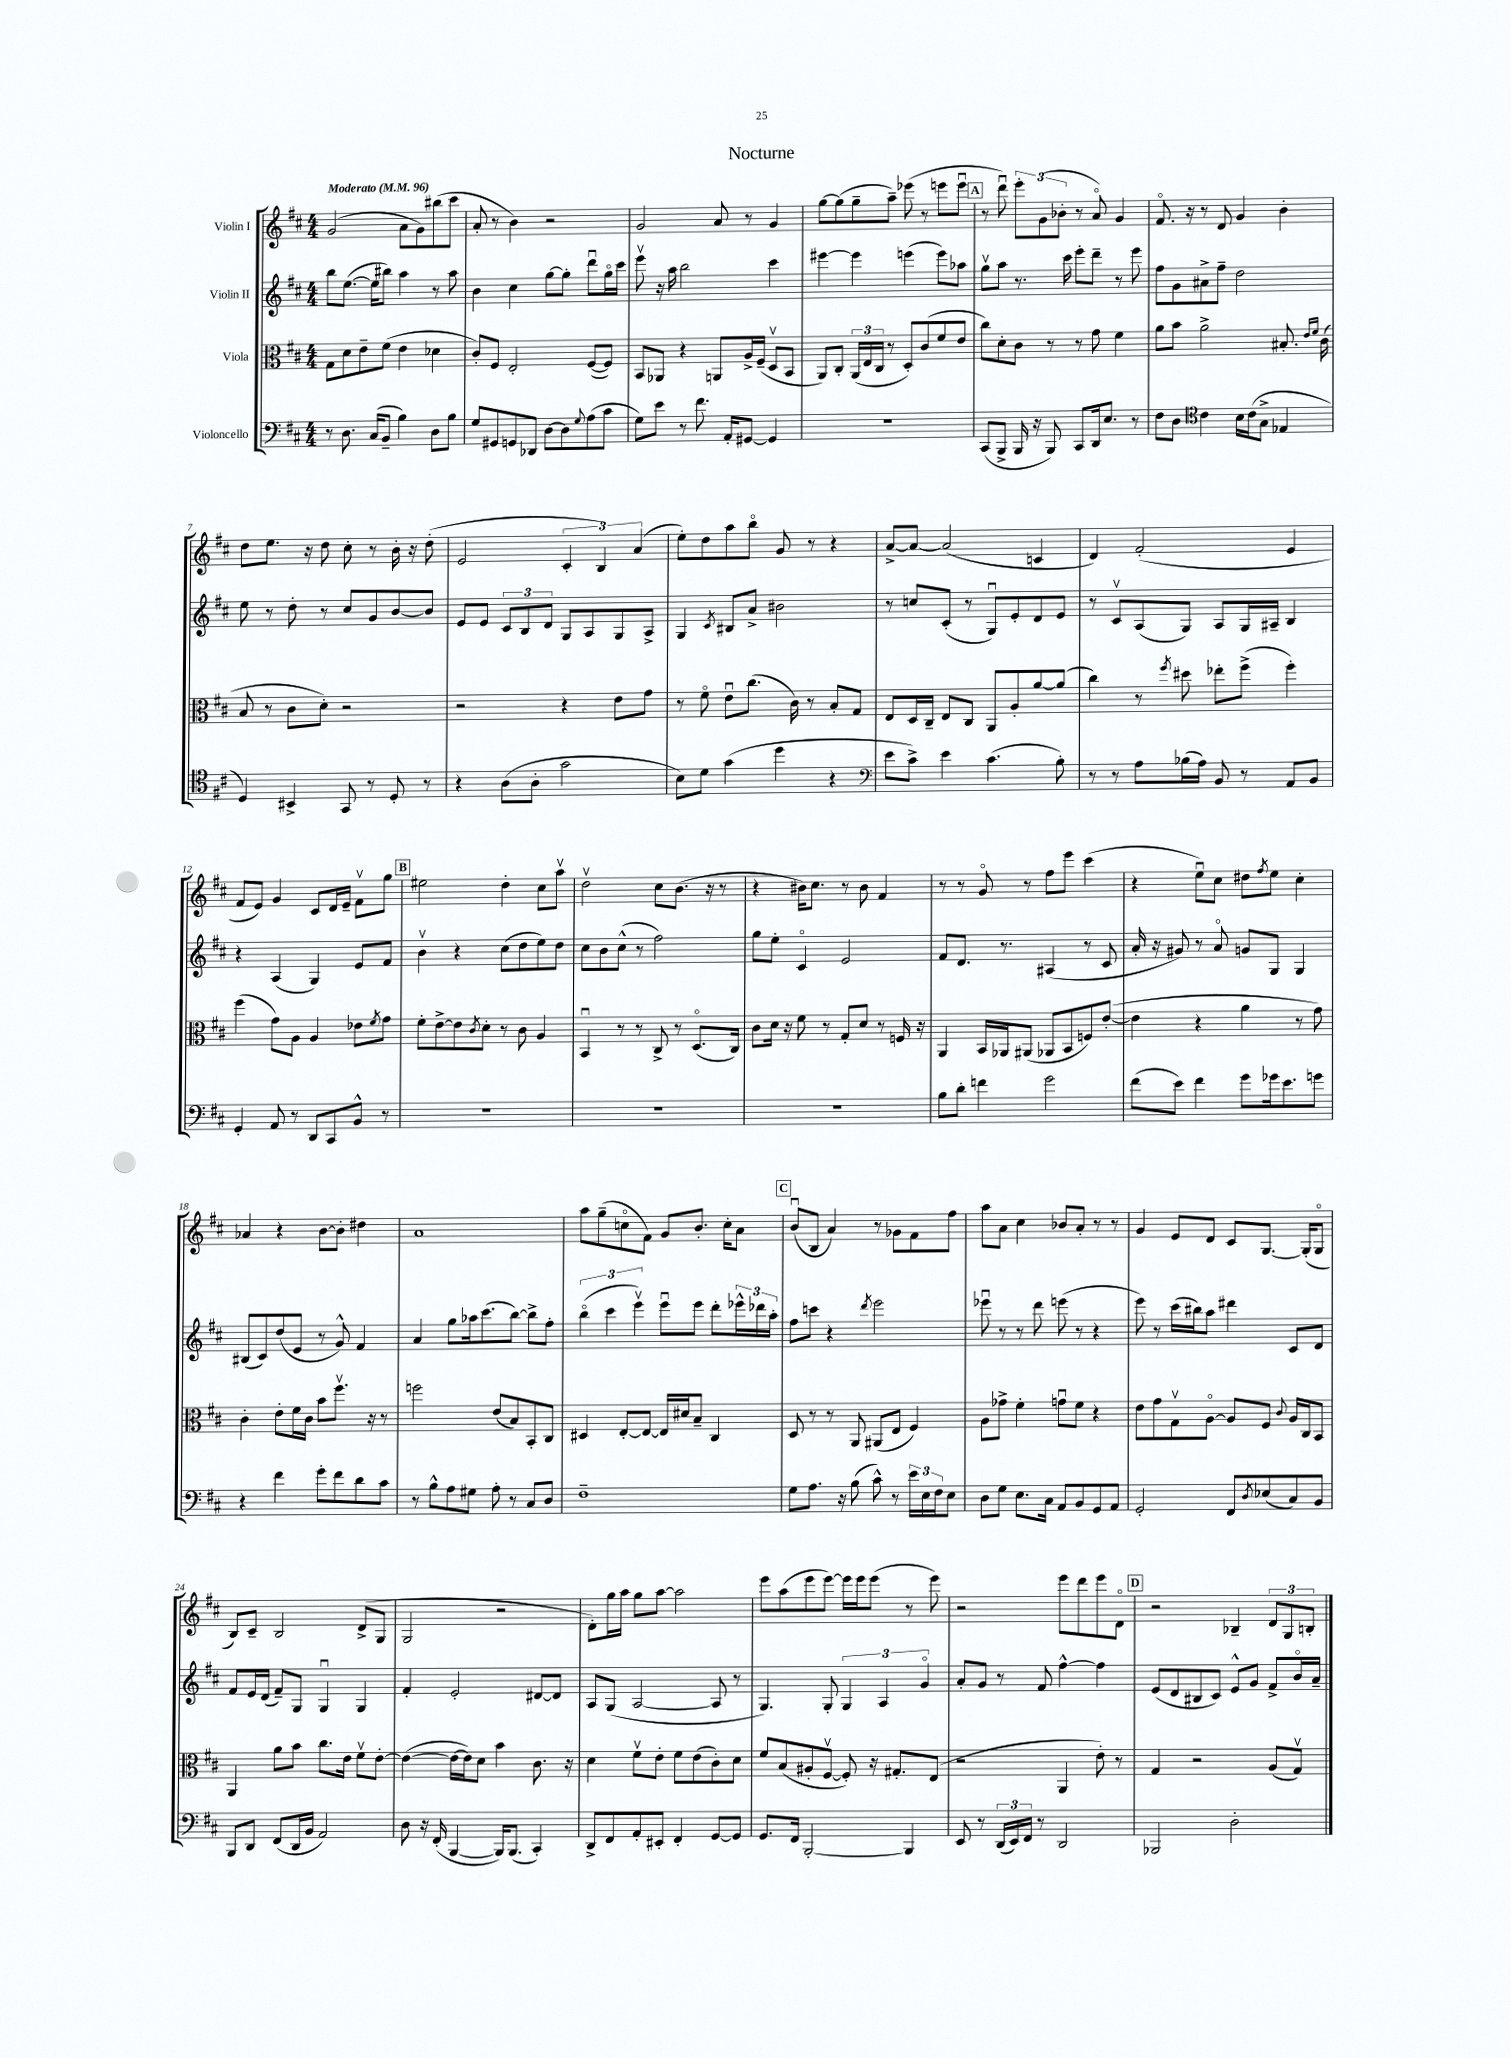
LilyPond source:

\header { title = "Nocturne" }
<<
\new StaffGroup <<
\new Staff = "s0" \with { instrumentName = "Violin I" } {
    \clef treble \key d \major \numericTimeSignature \time 4/4 \tempo "Moderato" 4 = 96
    g'2( a'8 g'8) bis''8( cis'''8 |
    a'8-. r8 b'4) r2 |
    g'2 a'8 r8 g'4 |
    g''8~ g''8( g''8-- a''8--) ees'''8( r8 e'''8 e'''8\downbow |
    \mark \markup { \box "A" } r8 d'''8\downbow) \tuplet 3/2 { e'''8-. g'8( bes'8-. } r8 a'8\flageolet) g'4 |
    fis'8.\flageolet r16 r8 d'8 g'4 b'4-. |
    d''8 e''8. r16 d''8 cis''8-. r8 b'16-. r16 d''8-.( |
    e'2 \tuplet 3/2 { cis'4-. b4) a'4( } |
    e''8-.) d''8 a''8 b''8\flageolet g'8 r8 r4 |
    a'8~-> a'8~ a'2( c'4 |
    d'4) fis'2-.( e'4 |
    fis'8 e'8) g'4 cis'8 d'16 e'16-- fis'8\upbow g''8 |
    \mark \markup { \box "B" } eis''2 d''4-. cis''8 a''8\upbow |
    d''2\upbow cis''8 b'8.( r16 r8 |
    r4 bis'16) cis''8. r8 bis'8 fis'4 |
    r8 r8 g'8\flageolet r8 fis''8 e'''8 cis'''4( |
    r4 e''8\downbow) cis''8 dis''8 \acciaccatura { fis''8 } e''8 cis''4-. |
    aes'4 r4 b'8~ b'8-. dis''4 |
    a'1 |
    a''8 g''8--( c''8\flageolet fis'8) g'8 b'8.-. c''16-. a'8 |
    \mark \markup { \box "C" } b'8\downbow( b8 a'4) r8 ges'8 fis'8 fis''8 |
    a''8 a'8 cis''4 bes'8 a'8-. r8 r8 |
    g'4 e'8 d'8 cis'8 g8.~ g16-.( g8\flageolet |
    b8) cis'8-- b2 d'8->( g8 |
    g2 r2 |
    d'8-.) g''16 a''16 g''8 a''8~ a''2 |
    e'''8 a''8( e'''8 e'''8~) e'''16 e'''16 e'''8( r8 e'''8) |
    r2 e'''8 d'''8 e'''8 d'8\flageolet |
    \mark \markup { \box "D" } r2 bes4-- \tuplet 3/2 { d'8 g8 b8-. } \bar "|." |
}
\new Staff = "s1" \with { instrumentName = "Violin II" } {
    \clef treble \key d \major \numericTimeSignature \time 4/4
    b''8 e''8.~( e''16 bis''8) a''4 r8 a''8 |
    b'4 cis''4 g''8~ g''8-. d'''8\downbow g''16\flageolet cis'''16 |
    e'''8\upbow r16 a''16 b''2 cis'''4 |
    eis'''4~ eis'''4 e'''4( e'''8) aes''8 |
    \mark \markup { \box "A" } g''8\upbow a''8 r8. cis'''16 e'''8-. d'''8-- r8 e'''8 |
    fis''8 g'8 ais'8-> fis''8-- d''2 |
    e''8 r8 d''8-. r8 cis''8 g'8 b'8~ b'8 |
    e'8 e'8 \tuplet 3/2 { cis'8 b8 d'8 } g8 a8 g8 a8-> |
    g4 \acciaccatura { cis'8 } bis8 a'8-> bis'2 |
    r8 c''8 cis'8-.( r8 g8\downbow) e'8-. d'8 e'8 |
    r8 cis'8\upbow a8( g8) a8 g16 ais16-- b4 |
    r4 a4( g4) e'8 fis'8 |
    \mark \markup { \box "B" } b'4\upbow r4 cis''8( d''8 e''8) d''8 |
    cis''8 b'8 cis''8-^( r8 fis''2) |
    g''8 e''8-. cis'4\flageolet e'2 |
    fis'8 d'8. r8. ais4( r8 cis'8 |
    a'16-. r16 gis'8) r8 a'8\flageolet g'8 g8 g4 |
    bis8( cis'8) d''8( e'8 r8 g'8-^) fis'4 |
    a'4 g''8 aes''16 cis'''8.( b''8~) b''8-> fis''8-. |
    \tuplet 3/2 { b''4\flageolet( cis'''4 e'''4\upbow) } e'''8\downbow e'''8 d'''8-. \tuplet 3/2 { ees'''16-^ des'''16 a''16-. } |
    \mark \markup { \box "C" } fis''8 c'''8 r4 \acciaccatura { d'''8 } e'''2 |
    ees'''8\downbow r8 r8 d'''8 e'''8( r8 r4 |
    e'''8) r8 cis'''16( bis''16) a''8 dis'''4 cis'8 d'8 |
    fis'8 e'16 d'16( fis'8--) g8 g4\downbow g4 |
    fis'4-. e'2-. dis'8~ dis'8 |
    a8 g8( a2~ a8 r8 |
    g4.) g8-. \tuplet 3/2 { g4 a4 g'4\flageolet } |
    a'8-. g'8 r8 fis'8 fis''4~-^ fis''4 |
    \mark \markup { \box "D" } e'8( d'8 bis8 cis'8) e'8-^ g'8 fis'8-> b'16\flageolet a'16-- \bar "|." |
}
\new Staff = "s2" \with { instrumentName = "Viola" } {
    \clef alto \key d \major \numericTimeSignature \time 4/4
    g8 d'8 e'8-- fis'8( e'4 des'4 |
    cis'8-.) fis8 e2-. fis8~( fis8) |
    b,8 aes,8 r4 a,8 a16-> fis16--( d8\upbow b,8 |
    a,8) cis8-. \tuplet 3/2 { a,16( e16 cis16 } r8 d8-.) cis'8( fis'8 e'8 |
    \mark \markup { \box "A" } cis''8) d'8-. cis'8 r8 r8 g'8 fis'4 |
    a'8 b'8 a'2-> bis8.-. \grace { e'16 fis'16 } cis'16( |
    b8 r8 cis'8 d'8-.) r2 |
    r2 r4 e'8 g'8 |
    r8 fis'8\flageolet e'8\downbow cis''8.( cis'16) r8 b8-. g8 |
    e8 d16 cis16-- e8 cis8 a,8 a8-. a'8~ a'8( |
    cis''4) r8 \acciaccatura { fis''8 } dis''8 ees''8-. fis''8->( fis''4-.) |
    fis''4( g'8) a8 a4 ees'8 \acciaccatura { fis'8 } g'8 |
    \mark \markup { \box "B" } fis'8-. e'8~-> e'8 \acciaccatura { cis'8 } d'8-. r8 cis'8 a4 |
    b,4\downbow r8 r8 cis8-> r8 d8.\flageolet( cis16) |
    cis'8 d'16 r16 fis'8 r8 g8-. d'8 r8 f16 r16 |
    a,4 b,16 aes,16 ais,8( aes,8 b,8 f8) e'8~-.( |
    e'4 r4 a'4 r8 g'8) |
    cis'4-. e'8-. fis'16 cis'16 b'8 fis''8.\upbow r16 r8 |
    f''2 e'8( b8) b,8-. cis8 |
    dis4 e8~-. e8~ e16 dis'16 b8-- cis4 |
    \mark \markup { \box "C" } d8 r8 r8 a,8 ais,8( e8 fis4) |
    a8 ges'8-> fis'4-. g'8\downbow fis'8 r4 |
    e'8 g'8 g8\upbow a8~\flageolet a8 fis8 \appoggiatura { cis'8 } a16 cis16 b,8 |
    a,4 a'8 b'8 cis''8. e'16 fis'8\upbow e'8~-. |
    e'4~( e'16~ e'16) d'8 b'4 cis'8. r16 |
    d'4 fis'8\upbow e'8-. fis'8 e'8( cis'8-.) d'8 |
    fis'8 b8( ais8-. fis8~\upbow fis8-.) r16 gis8.-. e8( |
    r2 a,4 e'8-.) r8 |
    \mark \markup { \box "D" } g4 r2 a8( g8\upbow) \bar "|." |
}
\new Staff = "s3" \with { instrumentName = "Violoncello" } {
    \clef bass \key d \major \numericTimeSignature \time 4/4
    r8 d8. cis16( b,8-- b4) d8 b8 |
    g8 gis,8 g,8 des,8 d8~ d8 \appoggiatura { g8 } a8( cis'8 |
    g8) e'8 r8 fis'8. a,16-. gis,8~ gis,4 |
    R1 |
    \mark \markup { \box "A" } cis,8( b,,8-> b,,16 r16 b,,8) cis,8 d,16 e8. r8 |
    fis8 d8 \clef tenor cis'4 b16 cis'16( g8-> ees4 |
    d4) bis,4-> g,8 r8 d8-. r8 |
    r4 a8( a8-. g'2 |
    b8) d'8 g'4( d''4 r4 |
    \clef bass e'8 cis'8->) e'4 cis'4.( b8-.) |
    r8 r8 a8 bes16( a16) b,8 r8 a,8 b,8 |
    g,4-. a,8 r8 d,8 cis,8 b,8-^ r8 |
    \mark \markup { \box "B" } R1 |
    R1 |
    R1 |
    b8 d'8-. f'4 g'2 |
    fis'8( e'8) fis'4 g'8 ges'16 e'8. g'8 |
    r4 fis'4 g'8-. fis'8 d'8 cis'8 |
    r8 b8-^ a8 gis8 a8-. r8 cis8 d8 |
    fis1-- |
    \mark \markup { \box "C" } g8 a8. r16 b8( cis'8-^) r8 \tuplet 3/2 { e'16 e16 fis16 } e8 |
    d8 g8 e8. cis16 a,8 b,8 g,8 a,8 |
    g,2-. fis,8 \acciaccatura { d8 } ees8( cis8) b,8 |
    b,,8 d,8 fis,8( d,16 b,16 a,2) |
    d8 r16 fis,16-.( b,,4~ b,,16) b,,8.( cis,4-.) |
    d,8-> fis,8 a,8-. eis,8-. fis,4-. g,8~ g,8 |
    g,8. fis,16 b,,2~-. b,,4 |
    e,8 r8 \tuplet 3/2 { d,16( e,16) fis,16 } r8 d,2 |
    \mark \markup { \box "D" } bes,,2 d2-. \bar "|." |
}
>>
>>
